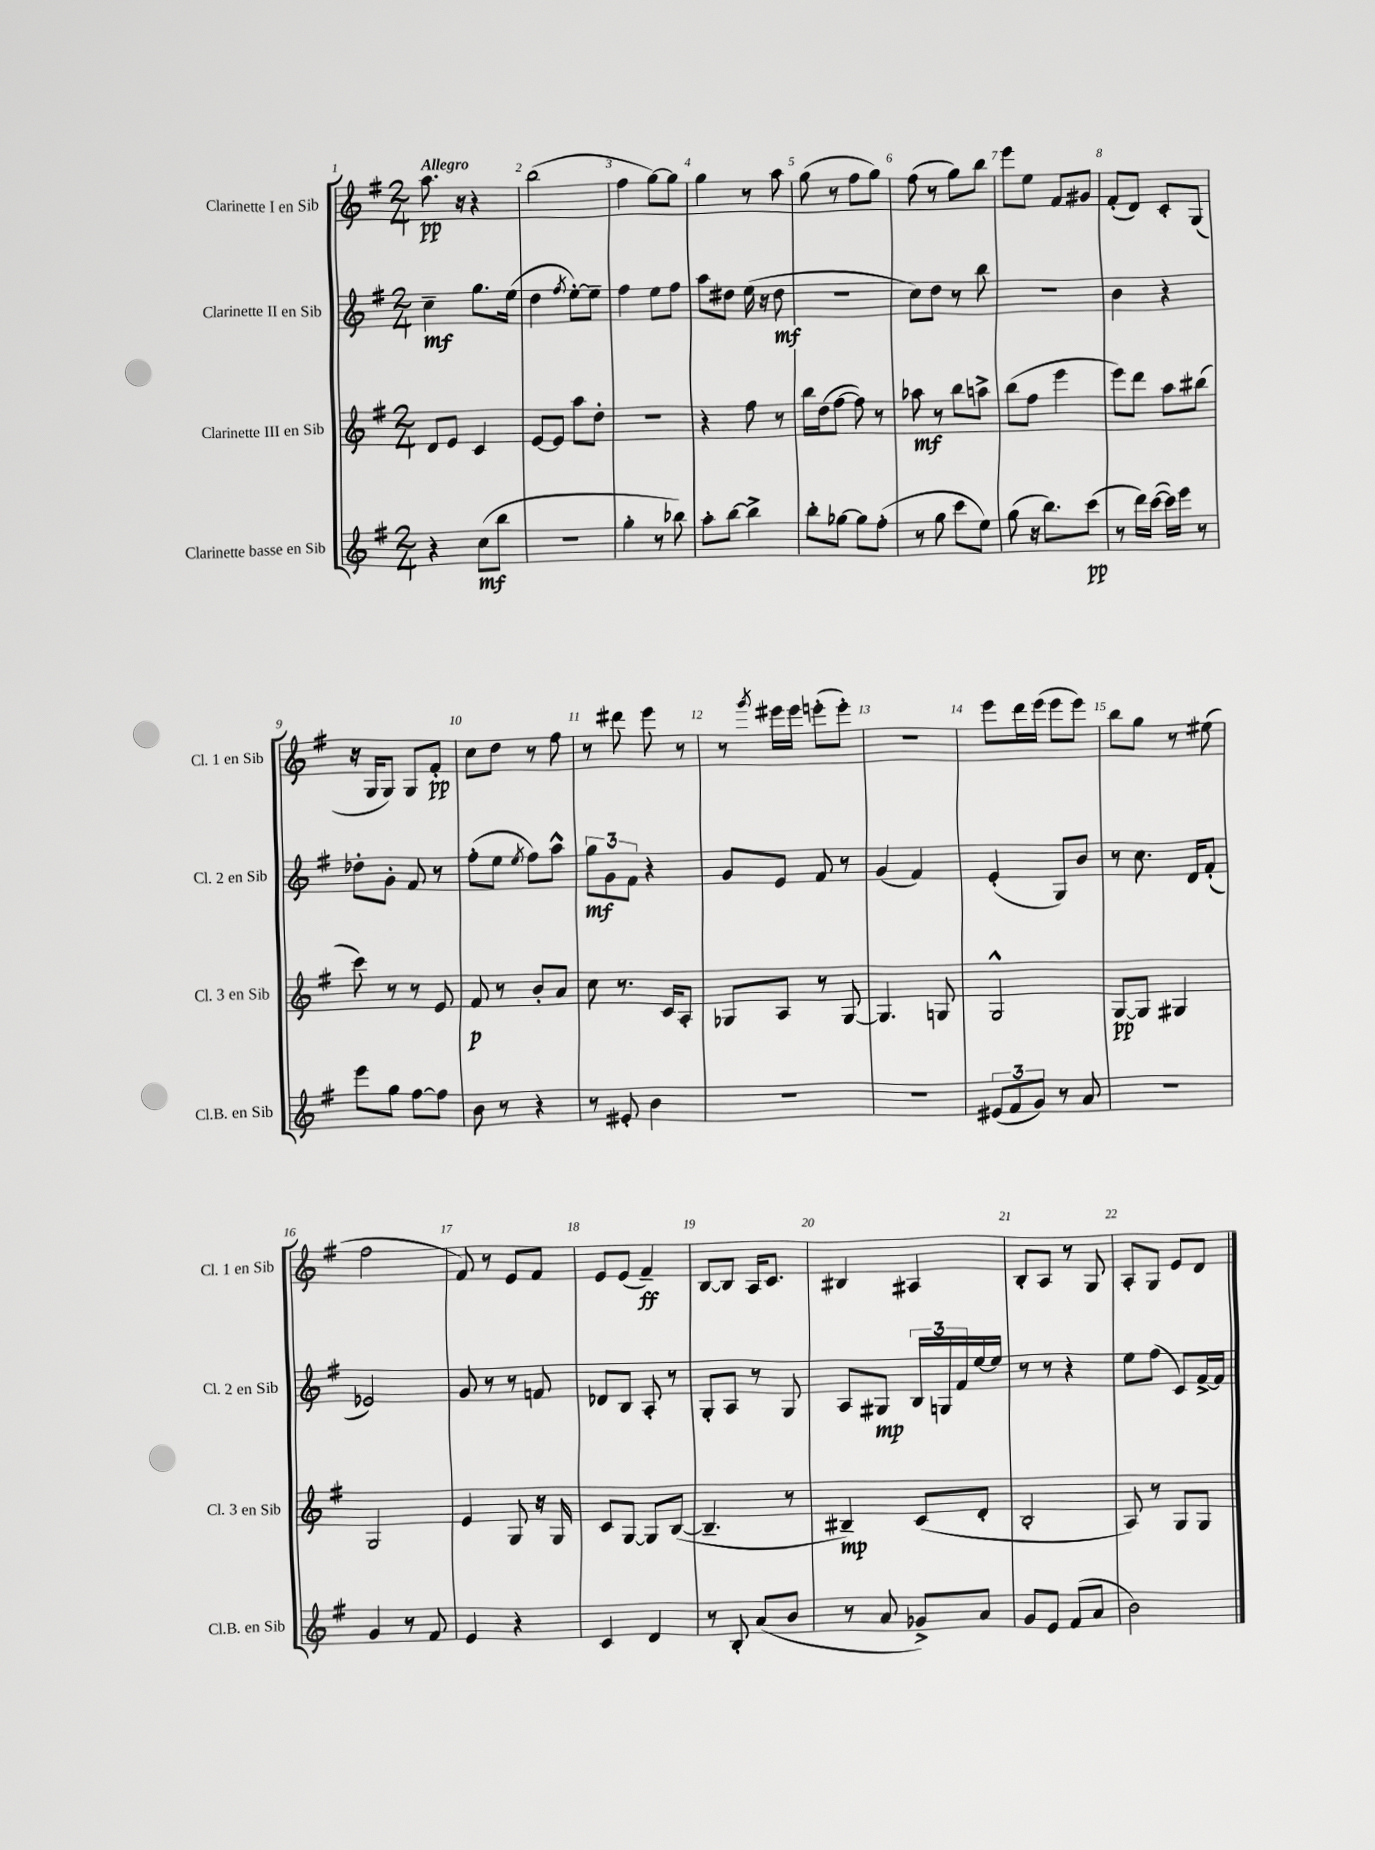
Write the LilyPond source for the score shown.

<<
\new StaffGroup <<
\new Staff = "s0" \with { instrumentName = "Clarinette I en Sib" shortInstrumentName = "Cl. 1 en Sib" } {
    \clef treble \key g \major \numericTimeSignature \time 2/4 \tempo "Allegro"
    a''8.\pp r16 r4 |
    b''2( |
    fis''4 g''8~) g''8 |
    g''4 r8 a''8 |
    g''8( r8 fis''8 g''8) |
    fis''8( r8 g''8) b''8 |
    e'''8 e''8 fis'8 gis'8 |
    fis'8-.( d'8) c'8-. g8( |
    r16 g16 g8) g8 fis'8-.\pp |
    c''8 d''8 r8 fis''8 |
    r8 dis'''8 e'''8 r8 |
    r8 \acciaccatura { g'''8 } eis'''16 eis'''16 e'''8-.( e'''8-.) |
    r2 |
    e'''8 d'''16 e'''16( e'''8 e'''8) |
    b''8 g''8 r8 eis''8( |
    fis''2 |
    fis'8) r8 e'8 fis'8 |
    e'8 e'8( fis'4--\ff) |
    b8~ b8 a16 c'8. |
    bis4 ais4 |
    b8-. a8 r8 g8 |
    a8-. g8 e'8 d'8 \bar "|." |
}
\new Staff = "s1" \with { instrumentName = "Clarinette II en Sib" shortInstrumentName = "Cl. 2 en Sib" } {
    \clef treble \key g \major \numericTimeSignature \time 2/4
    c''4--\mf g''8. e''16( |
    d''4 \acciaccatura { fis''8 } e''8~-.) e''8-- |
    fis''4 e''8 fis''8 |
    a''8 dis''8 e''16( r16 dis''8\mf |
    R2 |
    c''8) d''8 r8 b''8 |
    R2 |
    b'4 r4 |
    des''8-. g'8-. fis'8 r8 |
    fis''8-.( e''8 \acciaccatura { e''8 } fis''8) a''8-^ |
    \tuplet 3/2 { g''8\mf g'8 fis'8 } r4 |
    g'8 e'8 fis'8 r8 |
    g'4( fis'4) |
    e'4-.( g8) b'8 |
    r8 c''8. d'16 fis'8-.( |
    ees'2) |
    g'8 r8 r8 f'8 |
    des'8 b8 a8-. r8 |
    g8-. a8 r8 g8 |
    a8 gis8\mp \tuplet 3/2 { b16 g16 fis'16 } e''16~ e''16 |
    r8 r8 r4 |
    e''8 fis''8( c'8) fis'16~-> fis'16 \bar "|." |
}
\new Staff = "s2" \with { instrumentName = "Clarinette III en Sib" shortInstrumentName = "Cl. 3 en Sib" } {
    \clef treble \key g \major \numericTimeSignature \time 2/4
    d'8 e'8 c'4 |
    e'8~ e'8 a''8 d''8-. |
    R2 |
    r4 fis''8 r8 |
    b''16 d''16( fis''8~ fis''8) r8 |
    aes''8\mf r8 b''8 a''8-> |
    b''8( fis''8 e'''4 |
    e'''8) d'''8 a''8 bis''8( |
    c'''8) r8 r8 e'8 |
    fis'8\p r8 b'8-. a'8 |
    c''8 r8. c'16 a8-. |
    ges8 a8 r8 ges8~ |
    ges4. g8 |
    g2-^ |
    g8~\pp g8 gis4 |
    g2 |
    e'4 g8 r16 g16 |
    c'8 g8~ g8 b8~( |
    b4.-- r8 |
    bis4--\mp) c'8( d'8-. |
    b2-. |
    a8) r8 g8 g8 \bar "|." |
}
\new Staff = "s3" \with { instrumentName = "Clarinette basse en Sib" shortInstrumentName = "Cl.B. en Sib" } {
    \clef treble \key g \major \numericTimeSignature \time 2/4
    r4 c''8\mf( b''8 |
    r2 |
    g''4-. r8 bes''8) |
    a''8-. b''8~ b''4-> |
    b''8-. ges''8~ ges''8 fis''8-.( |
    r8 g''8 c'''8 e''8) |
    g''8( r16 b''8.) c'''8\pp( |
    r8 d'''16) c'''16~( c'''16) e'''16 r8 |
    e'''8 g''8 fis''8~ fis''8 |
    b'8 r8 r4 |
    r8 eis'8-. b'4 |
    R2 |
    R2 |
    \tuplet 3/2 { eis'8( fis'8 g'8) } r8 a'8 |
    r2 |
    g'4 r8 fis'8 |
    e'4 r4 |
    c'4 d'4 |
    r8 b8-. a'8( b'8 |
    r8 a'8 ges'8->) a'8 |
    g'8 e'8 fis'8( a'8 |
    b'2) \bar "|." |
}
>>
>>
\layout { \context { \Score \override BarNumber.break-visibility = ##(#f #t #t) barNumberVisibility = #all-bar-numbers-visible } }
